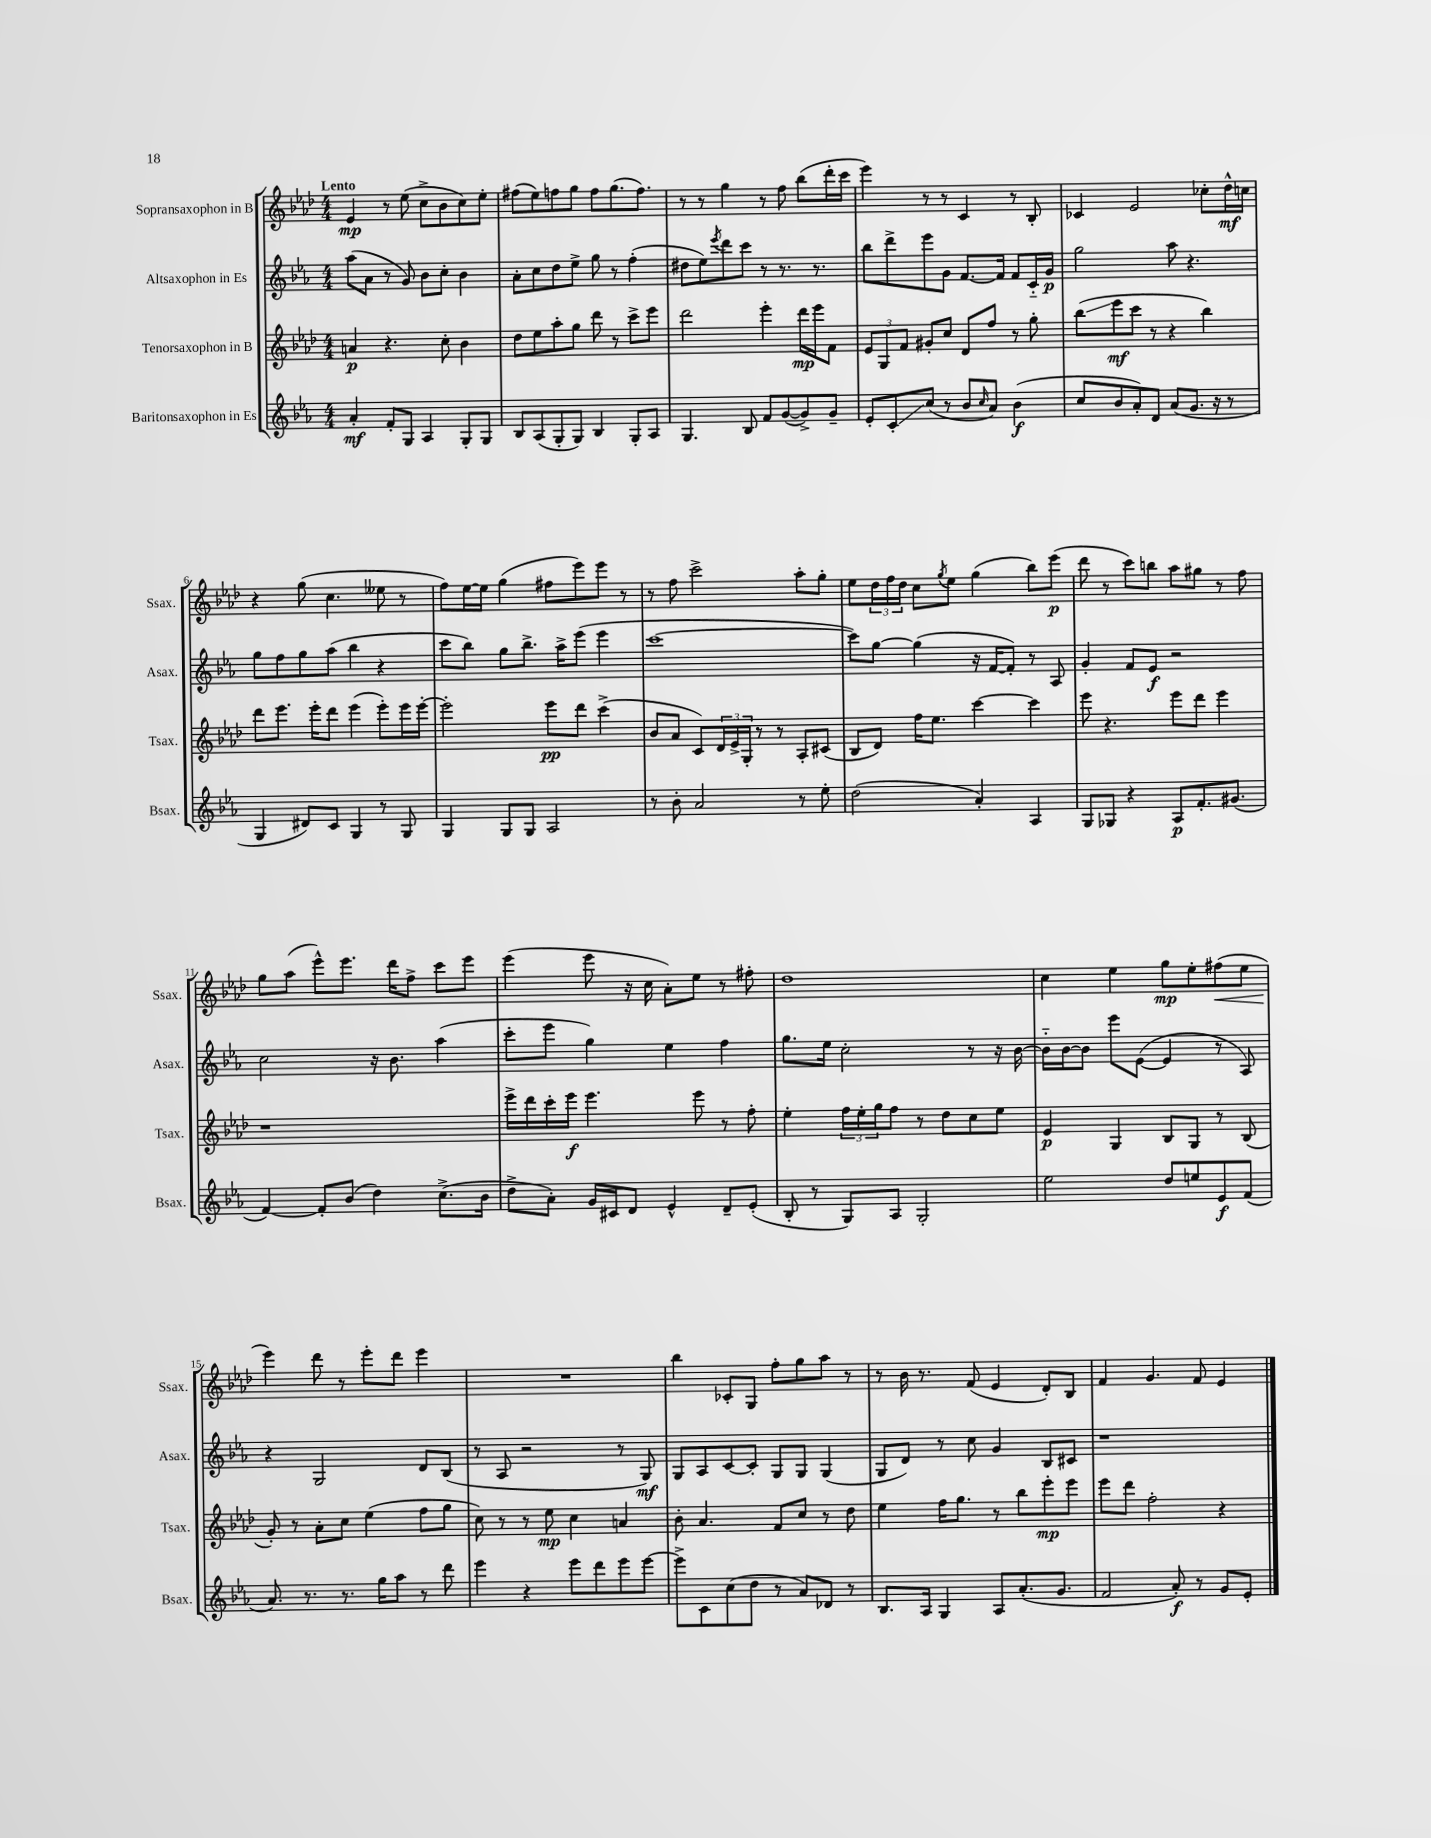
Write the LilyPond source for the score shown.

<<
\new StaffGroup <<
\new Staff = "s0" \with { instrumentName = "Sopransaxophon in B" shortInstrumentName = "Ssax." } {
    \clef treble \key aes \major \numericTimeSignature \time 4/4 \tempo "Lento"
    ees'4\mp r8 ees''8( c''8-> bes'8 c''8) ees''8-. |
    fis''8( ees''8) f''8 g''8 f''8 g''8.( f''8.) |
    r8 r8 g''4 r8 f''8 bes''8( des'''16-. c'''16 |
    ees'''4) r8 r8 c'4 r8 bes8-. |
    ces'4 ees'2 ces''8-. des''16-^\mf c''16 |
    r4 g''8( c''4. eeses''8 r8 |
    f''8) ees''16~ ees''16 g''4( fis''8 ees'''8) ees'''8 r8 |
    r8 f''8 c'''2-> aes''8-. g''8-. |
    ees''8 \tuplet 3/2 { des''16 f''16 des''16 } c''8 \acciaccatura { g''8 } ees''8 g''4( bes''8) ees'''8\p( |
    des'''8 r8 c'''8) b''8 aes''8 gis''8 r8 f''8 |
    g''8 aes''8( ees'''8-^) ees'''8. des'''16 f''8-> c'''8 ees'''8 |
    ees'''4( ees'''8 r16 c''16 aes'8-.) ees''8 r8 fis''8-. |
    des''1 |
    c''4 ees''4 g''8\mp ees''8-. fis''8\<( ees''8 |
    ees'''4\!) des'''8 r8 ees'''8-. des'''8 ees'''4 |
    R1 |
    bes''4 ces'8-. g8 f''8-. g''8 aes''8 r8 |
    r8 bes'16 r8. f'8( ees'4 des'8-.) bes8 |
    f'4 g'4. f'8 ees'4 \bar "|." |
}
\new Staff = "s1" \with { instrumentName = "Altsaxophon in Es" shortInstrumentName = "Asax." } {
    \clef treble \key ees \major \numericTimeSignature \time 4/4
    aes''8( aes'8 r8 g'8) bes'8 c''8-. bes'4 |
    aes'8-. c''8 d''8 ees''8-> g''8 r8 f''4-.( |
    dis''8 ees''8) \acciaccatura { ees'''8 } d'''8 c'''8 r8 r8. r8. |
    bes''8 d'''8-> ees'''8 g'8 f'8.~ f'16 f'8 c'16-_ g'16\p |
    g''2 aes''8 r4. |
    g''8 f''8 g''8 aes''8( bes''4 r4 |
    c'''8 bes''8) g''8 bes''8.-> aes''16-> ees'''8( ees'''4 |
    c'''1~ |
    c'''8) g''8~ g''4( r16 f'16~ f'8-.) r8 aes8 |
    g'4-. f'8 ees'8\f r2 |
    c''2 r16 bes'8. aes''4( |
    c'''8-. ees'''8 g''4) ees''4 f''4 |
    g''8. ees''16 c''2-. r8 r16 bes'16~ |
    bes'16-_ bes'16~ bes'8 ees'''8 ees'8~( ees'4 r8 aes8) |
    r4 g2 d'8 bes8( |
    r8 aes8 r2 r8 g8\mf) |
    g8 aes8 c'8~ c'8-. g8 g8 g4( |
    g8 d'8) r8 c''8 g'4 bes8 cis'8 |
    r1 \bar "|." |
}
\new Staff = "s2" \with { instrumentName = "Tenorsaxophon in B" shortInstrumentName = "Tsax." } {
    \clef treble \key aes \major \numericTimeSignature \time 4/4
    a'4\p r4. c''8-. bes'4 |
    des''8 ees''8 aes''8-. g''8 des'''8 r8 c'''8-> ees'''8 |
    des'''2 ees'''4-. des'''16\mp ees'''16 f'8 |
    \tuplet 3/2 { ees'8 g8 f'8 } gis'8-. c''8 des'8 f''8 r8 g''8-. |
    bes''8\glissando( ees'''8\mf c'''8 r8 r4 bes''4) |
    des'''8 ees'''8. ees'''16-. des'''8 ees'''4( ees'''8-.) ees'''16 ees'''16~-. |
    ees'''2-. ees'''8\pp des'''8 c'''4->( |
    bes'8 aes'8 c'8) \tuplet 3/2 { des'16 ees'16-> g16-. } r8 r8 aes8-. cis'8( |
    bes8 des'8) f''16 ees''8. c'''4~ c'''4 |
    ees'''8 r4. ees'''8 des'''8 ees'''4 |
    r1 |
    ees'''16-> des'''16 c'''16-. ees'''16\f ees'''4. ees'''8 r8 f''8-. |
    ees''4-. \tuplet 3/2 { f''16 ees''16-. g''16 } f''8 r8 des''8 c''8 ees''8 |
    ees'4\p g4 bes8 g8 r8 bes8( |
    g'8-.) r8 aes'8-. c''8 ees''4( f''8 g''8 |
    c''8) r8 r8 ees''8\mp c''4 a'4 |
    bes'8-. aes'4. f'8 c''8 r8 des''8 |
    ees''4 f''16 g''8. r8 bes''8 ees'''8-.\mp ees'''8 |
    ees'''8 des'''8 f''2-. r4 \bar "|." |
}
\new Staff = "s3" \with { instrumentName = "Baritonsaxophon in Es" shortInstrumentName = "Bsax." } {
    \clef treble \key ees \major \numericTimeSignature \time 4/4
    aes'4-.\mf f'8-. g8 aes4 g8-. g8 |
    bes8 aes8( g8-. g8) bes4 g8-. aes8 |
    g4. bes8 f'8 g'8~( g'8->) g'8-- |
    ees'8-. c'8-.\glissando c''8( r8 bes'8 \grace { c''16 } aes'8) bes'4\f( |
    c''8 bes'8 aes'8-.) d'8 aes'8( g'8. r16 r8 |
    g4 dis'8) c'8 g4 r8 g8 |
    g4 g8 g8 aes2 |
    r8 bes'8-. aes'2 r8 ees''8-. |
    d''2( aes'4-.) aes4 |
    g8 ges8 r4 aes8\p f'8.-. gis'8.( |
    f'4~) f'8-. bes'8( d''4) c''8.->( bes'16 |
    d''8-> aes'8-.) g'16 cis'16 d'8 ees'4-^ d'8-- ees'8-.( |
    bes8-. r8 g8) aes8 g2-. |
    ees''2 d''8 e''8 ees'8\f f'8( |
    aes'8.) r8. r8. g''16 aes''8 r8 d'''8 |
    ees'''4 r4 ees'''8 d'''8 ees'''8 ees'''8~ |
    ees'''8-> c'8 c''8( d''8 r8 aes'8) des'8 r8 |
    bes8. aes16 g4 aes8 aes'8.-.( g'8. |
    f'2 aes'8-.\f) r8 g'8 ees'8-. \bar "|." |
}
>>
>>
